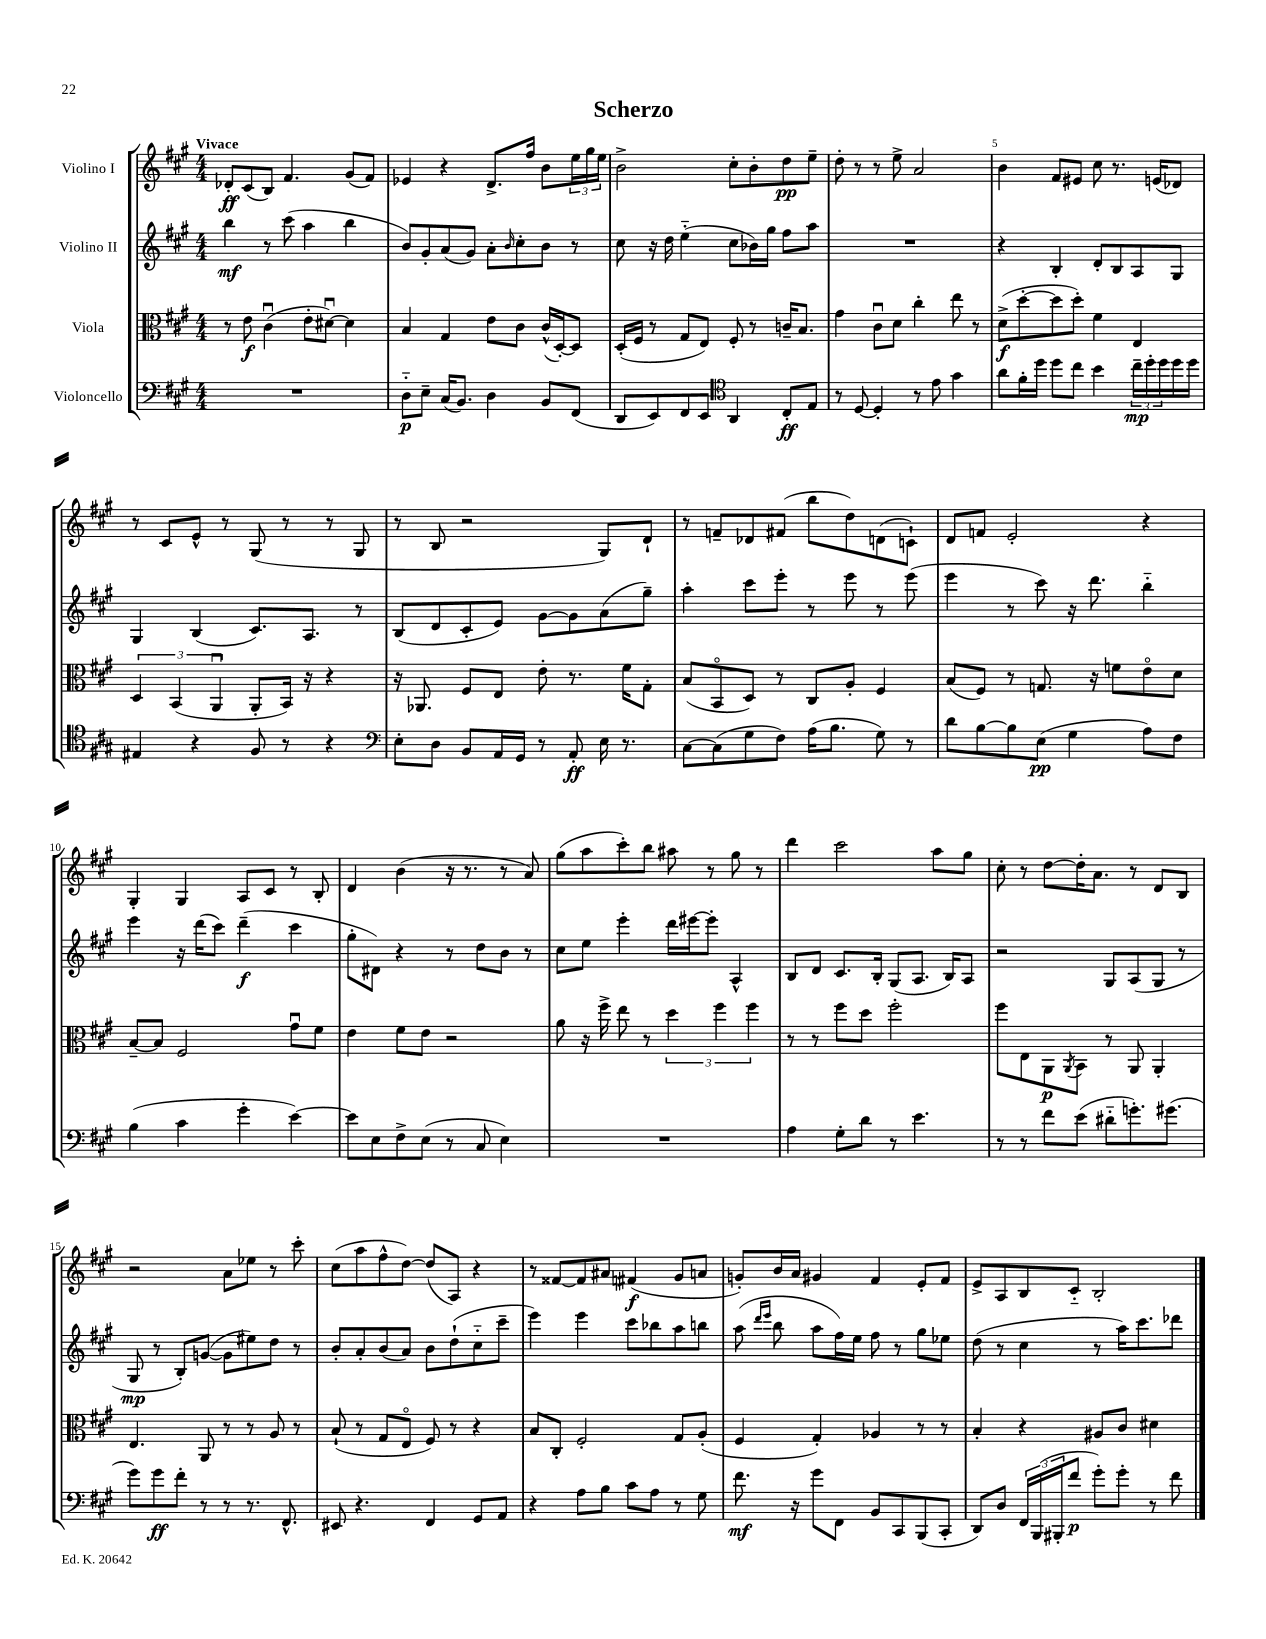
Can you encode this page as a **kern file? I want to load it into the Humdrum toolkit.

**kern	**dynam	**kern	**dynam	**kern	**dynam	**kern	**dynam
*part4	*part4	*part3	*part3	*part2	*part2	*part1	*part1
*staff4	*staff4	*staff3	*staff3	*staff2	*staff2	*staff1	*staff1
*I"Violoncello	*	*I"Viola	*	*I"Violino II	*	*I"Violino I	*
*clefF4	*	*clefC3	*	*clefG2	*	*clefG2	*
*k[f#c#g#]	*	*k[f#c#g#]	*	*k[f#c#g#]	*	*k[f#c#g#]	*
*M4/4	*	*M4/4	*	*M4/4	*	*M4/4	*
=1	=1	=1	=1	=1	=1	=1	=1
!	!	!	!	!	!	!LO:TX:a:B:t=Vivace	!
1r	.	8r	.	4bb\	mf	8d-X'/L	ff
.	.	8e\	f	.	.	(8c#/	.
.	.	(4c#u\	.	8r	.	8B/J)	.
.	.	.	.	(8ccc#\	.	4.f#/	.
.	.	8e'\L	.	4aa\	.	.	.
.	.	[8d#Xu\J)	.	.	.	.	.
.	.	4d#\]	.	4bb\	.	(8g#/L	.
.	.	.	.	.	.	8f#/J)	.
=2	=2	=2	=2	=2	=2	=2	=2
8D\L	p	4B/	.	8b/L)	.	4e-X/	.
8E~\J	.	.	.	8g#'/	.	.	.
(16C#/KL	.	4G#/	.	(8a/	.	4r	.
8.BB/J)	.	.	.	.	.	.	.
.	.	.	.	8g#/J)	.	.	.
4D\	.	8e\L	.	8a'\L	.	8.d^/L	.
.	.	.	.	16qqb/	.	.	.
.	.	8c#\J	.	8cc#'\	.	.	.
.	.	.	.	.	.	16ff#/Jk	.
8BB/L	.	(16c#^^/LL	.	8b\J	.	8b\L	.
.	.	[16D'/J)	.	.	.	.	.
(8FF#/J	.	8D/J]	.	8r	.	24ee\L	.
.	.	.	.	.	.	24gg#\	.
.	.	.	.	.	.	24ee\JJ	.
=3	=3	=3	=3	=3	=3	=3	=3
8DD/L	.	(16D'/LL	.	8cc#\	.	2b^\	.
.	.	16F#/JJ	.	.	.	.	.
8EE/)	.	8r	.	16r	.	.	.
.	.	.	.	16dd\	.	.	.
8FF#/	.	8G#/L	.	(4ee\	.	.	.
8EE/J	.	8E/J)	.	.	.	.	.
*clefC4	*	*	*	*	*	*	*
4AA/	.	8F#'/	.	8cc#\L	.	8cc#'\L	.
.	.	8r	.	16b-X\L)	.	8b'\	.
.	.	.	.	16gg#\JJ	.	.	.
8C#'/L	ff	16cn~/KL	.	8ff#\L	.	8dd\	pp
.	.	8.B/J	.	.	.	.	.
8E/J	.	.	.	8aa\J	.	8ee~\J	.
=4	=4	=4	=4	=4	=4	=4	=4
8r	.	4g#\	.	1r	.	8dd'\	.
[8D/	.	.	.	.	.	8r	.
4D'/]	.	8c#u\L	.	.	.	8r	.
.	.	8d\J	.	.	.	8ee^\	.
8r	.	4cc#'\	.	.	.	2a/	.
8e\	.	.	.	.	.	.	.
4g#\	.	8ee\	.	.	.	.	.
.	.	8r	.	.	.	.	.
=5	=5	=5	=5	=5	=5	=5	=5
8a\L	.	(8d^\L	f	4r	.	4b\	.
16f#'\L	.	[8dd'\	.	.	.	.	.
16dd\JJ	.	.	.	.	.	.	.
8dd\L	.	8dd\]	.	4B'/	.	8f#/L	.
8cc#\J	.	8dd'\J)	.	.	.	8e#X/J	.
4b\	.	4f#\	.	8d'/L	.	8cc#\	.
.	.	.	.	8B/	.	8.r	.
24cc#~\LL	mp	4E/	.	8A/	.	.	.
24dd'\	.	.	.	.	.	.	.
.	.	.	.	.	.	(16en/KL	.
24dd\	.	.	.	.	.	.	.
16dd\	.	.	.	8G#/J	.	8d-X/J)	.
16dd\JJ	.	.	.	.	.	.	.
!!LO:LB:g=z
=6	=6	=6	=6	=6	=6	=6	=6
4E#X/	.	6D/	.	4G#/	.	8r	.
.	.	.	.	.	.	8c#/L	.
.	.	(6BB/	.	.	.	.	.
4r	.	.	.	(4B/	.	8e^^/J	.
.	.	6AAu/	.	.	.	.	.
.	.	.	.	.	.	8r	.
8F#/	.	8AA'/L	.	8.c#/L)	.	(8G#/	.
8r	.	16BB/Jk)	.	.	.	8r	.
.	.	16r	.	8.A/J	.	.	.
4r	.	4r	.	.	.	8r	.
.	.	.	.	8r	.	8G#/	.
=7	=7	=7	=7	=7	=7	=7	=7
*clefF4	*	*	*	*	*	*	*
8E'\L	.	16r	.	(8B/L	.	8r	.
.	.	8.AA-X/	.	.	.	.	.
8D\J	.	.	.	8d/	.	8B/	.
8BB/L	.	8F#/L	.	8c#'/	.	2r	.
16AA/L	.	8E/J	.	8e/J)	.	.	.
16GG#/JJ	.	.	.	.	.	.	.
8r	.	8e'\	.	[8g#\L	.	.	.
8AA'/	ff	8.r	.	8g#\]	.	.	.
16E\	.	.	.	(8a\	.	8G#/L)	.
8.r	.	16f#\KL	.	.	.	.	.
.	.	8G#'\J	.	8gg#~\J)	.	8d`/J	.
=8	=8	=8	=8	=8	=8	=8	=8
[8C#\L	.	(8B/L	.	4aa'\	.	8r	.
(8C#\]	.	8BB/	.	.	.	8fn~/L	.
8G#\	.	8D/J)	.	8ccc#\L	.	8d-X/	.
8F#\J)	.	8r	.	8eee'\J	.	(8f#X/J	.
(16A\KL	.	8C#/L	.	8r	.	8bb\L	.
8.B\J	.	.	.	.	.	.	.
.	.	8A'/J	.	8eee\	.	8dd\)	.
8G#\)	.	4F#/	.	8r	.	(8dn\	.
8r	.	.	.	(8eee\	.	8cn`\J)	.
=9	=9	=9	=9	=9	=9	=9	=9
8d\L	.	(8B/L	.	4eee\	.	8d/L	.
[8B\	.	8F#/J)	.	.	.	8fn/J	.
8B\]	.	8r	.	8r	.	2e'/	.
(8E\J	pp	8.Gn/	.	8ccc#\)	.	.	.
4G#\	.	.	.	16r	.	.	.
.	.	16r	.	8.ddd\	.	.	.
.	.	8fn\L	.	.	.	.	.
8A\L)	.	8e\	.	4bb\	.	4r	.
8F#\J	.	8d\J	.	.	.	.	.
!!LO:LB:g=z
=10	=10	=10	=10	=10	=10	=10	=10
(4B\	.	[8B~/L	.	4eee\	.	4G#'/	.
.	.	8B/J]	.	.	.	.	.
4c#\	.	2F#/	.	16r	.	4G#/	.
.	.	.	.	(16ddd\KL	.	.	.
.	.	.	.	8ccc#\J)	.	.	.
4g#'\	.	.	.	(4ddd~\	f	8A/L	.
.	.	.	.	.	.	8c#/J	.
[4e\)	.	8g#u\L	.	4ccc#\	.	8r	.
.	.	8f#\J	.	.	.	8B'/	.
=11	=11	=11	=11	=11	=11	=11	=11
8e\L]	.	4e\	.	8gg#'\L	.	4d/	.
8E\	.	.	.	8d#X\J)	.	.	.
8F#^\	.	8f#\L	.	4r	.	(4b\	.
(8E\J	.	8e\J	.	.	.	.	.
8r	.	2r	.	8r	.	16r	.
.	.	.	.	.	.	8.r	.
8C#/	.	.	.	8dd\L	.	.	.
4E\)	.	.	.	8b\J	.	8r	.
.	.	.	.	8r	.	8a/)	.
=12	=12	=12	=12	=12	=12	=12	=12
1r	.	8a\	.	8cc#\L	.	(8gg#\L	.
.	.	16r	.	8ee\J	.	8aa\	.
.	.	16ff#^\	.	.	.	.	.
.	.	8ee\	.	4eee'\	.	8ccc#'\)	.
.	.	8r	.	.	.	8bb\J	.
.	.	6dd\	.	16ddd\LL	.	8aa#X\	.
.	.	.	.	[16eee#X\J	.	.	.
.	.	.	.	8eee#'\J]	.	8r	.
.	.	6ff#\	.	.	.	.	.
.	.	.	.	4A^^/	.	8gg#\	.
.	.	6ff#\	.	.	.	.	.
.	.	.	.	.	.	8r	.
=13	=13	=13	=13	=13	=13	=13	=13
4A\	.	8r	.	8B/L	.	4ddd\	.
.	.	8r	.	8d/J	.	.	.
8G#'\L	.	8ff#\L	.	8.c#/L	.	2ccc#\	.
8d\J	.	8dd\J	.	.	.	.	.
.	.	.	.	16B'/Jk	.	.	.
8r	.	2ff#'\	.	(8G#/L	.	.	.
4.e\	.	.	.	8.A/J	.	.	.
.	.	.	.	.	.	8aa\L	.
.	.	.	.	16B/KL)	.	.	.
.	.	.	.	8A/J	.	8gg#\J	.
=14	=14	=14	=14	=14	=14	=14	=14
8r	.	8ff#\L	.	2r	.	8cc#'\	.
8r	.	8E\	.	.	.	8r	.
8f#\L	.	8AA\	p	.	.	[8dd\L	.
.	.	8qAA/	.	.	.	.	.
(8e\J	.	8BB\J	.	.	.	16dd'\K]	.
.	.	.	.	.	.	8.a\J	.
8d#X\L	.	8r	.	8G#/L	.	.	.
8.gn'\)	.	8AA/	.	(8A/	.	8r	.
.	.	4AA'/	.	8G#/J	.	8d/L	.
(8.g#X\J	.	.	.	.	.	.	.
.	.	.	.	8r	.	8B/J	.
!!LO:LB:g=z
=15	=15	=15	=15	=15	=15	=15	=15
8g#\L)	.	4.E/	.	8G#/	mp	2r	.
8g#\	ff	.	.	8r	.	.	.
8f#'\J	.	.	.	8B'/L)	.	.	.
8r	.	8AA/	.	([8gn/J	.	.	.
8r	.	8r	.	8g\L]	.	8a\L	.
8.r	.	8r	.	8ee#X\)	.	8ee-X\J	.
.	.	8A/	.	8dd\J	.	8r	.
8.FF#^^/	.	.	.	.	.	.	.
.	.	8r	.	8r	.	8ccc#'\	.
=16	=16	=16	=16	=16	=16	=16	=16
8EE#X/	.	(8B`/	.	8b'/L	.	(8cc#\L	.
4.r	.	8r	.	8a'/	.	8aa\	.
.	.	8G#/L	.	(8b/	.	8ff#^^\	.
.	.	8E/J	.	8a/J)	.	[8dd\J)	.
4FF#/	.	8F#/)	.	8b\L	.	(8dd/L]	.
.	.	8r	.	(8dd`\	.	8A/J)	.
8GG#/L	.	4r	.	8cc#\	.	4r	.
8AA/J	.	.	.	8ccc#~\J	.	.	.
=17	=17	=17	=17	=17	=17	=17	=17
4r	.	8B/L	.	4eee\)	.	8r	.
.	.	8C#'/J	.	.	.	[8f##X/L	.
8A\L	.	2F#'/	.	4eee\	.	8f##/]	.
8B\J	.	.	.	.	.	8a#X/J	.
8c#\L	.	.	.	8ccc#\L	.	(4f#X/	f
8A\J	.	.	.	8bb-X\	.	.	.
8r	.	8G#/L	.	8aa\	.	8g#/L	.
8G#\	.	(8A'/J	.	8bbn\J	.	8an/J	.
=18	=18	=18	=18	=18	=18	=18	=18
8.f#\	mf	4F#/	.	(8aa\	.	8gn'/L)	.
.	.	.	.	16qqddd/LL	.	.	.
.	.	.	.	16qqeee/JJ	.	.	.
.	.	.	.	8bb\	.	16b/L	.
16r	.	.	.	.	.	16a/JJ	.
8g#\L	.	4G#'/)	.	8aa\L	.	4g#X/	.
8FF#\J	.	.	.	16ff#\L)	.	.	.
.	.	.	.	16ee\JJ	.	.	.
8BB/L	.	4A-X/	.	8ff#\	.	4f#/	.
8CC#/	.	.	.	8r	.	.	.
(8BBB/	.	8r	.	8gg#\L	.	8e'/L	.
8CC#'/J	.	8r	.	8ee-X\J	.	8f#/J	.
=19	=19	=19	=19	=19	=19	=19	=19
8DD/L)	.	4B'/	.	(8dd\	.	8e^/L	.
8D/J	.	.	.	8r	.	8A/	.
24FF#/LL	.	4r	.	4cc#\	.	8B/	.
(24BBB/	.	.	.	.	.	.	.
24BBB#X'/J	.	.	.	.	.	.	.
8f#/J	p	.	.	.	.	8c#/J	.
8g#'\L)	.	8A#X/L	.	8r	.	2B'/	.
8g#'\J	.	8c#/J	.	16aa\KL)	.	.	.
.	.	.	.	8.ccc#\	.	.	.
8r	.	4d#X\	.	.	.	.	.
8f#\	.	.	.	8ddd-X\J	.	.	.
==	==	==	==	==	==	==	==
*-	*-	*-	*-	*-	*-	*-	*-
